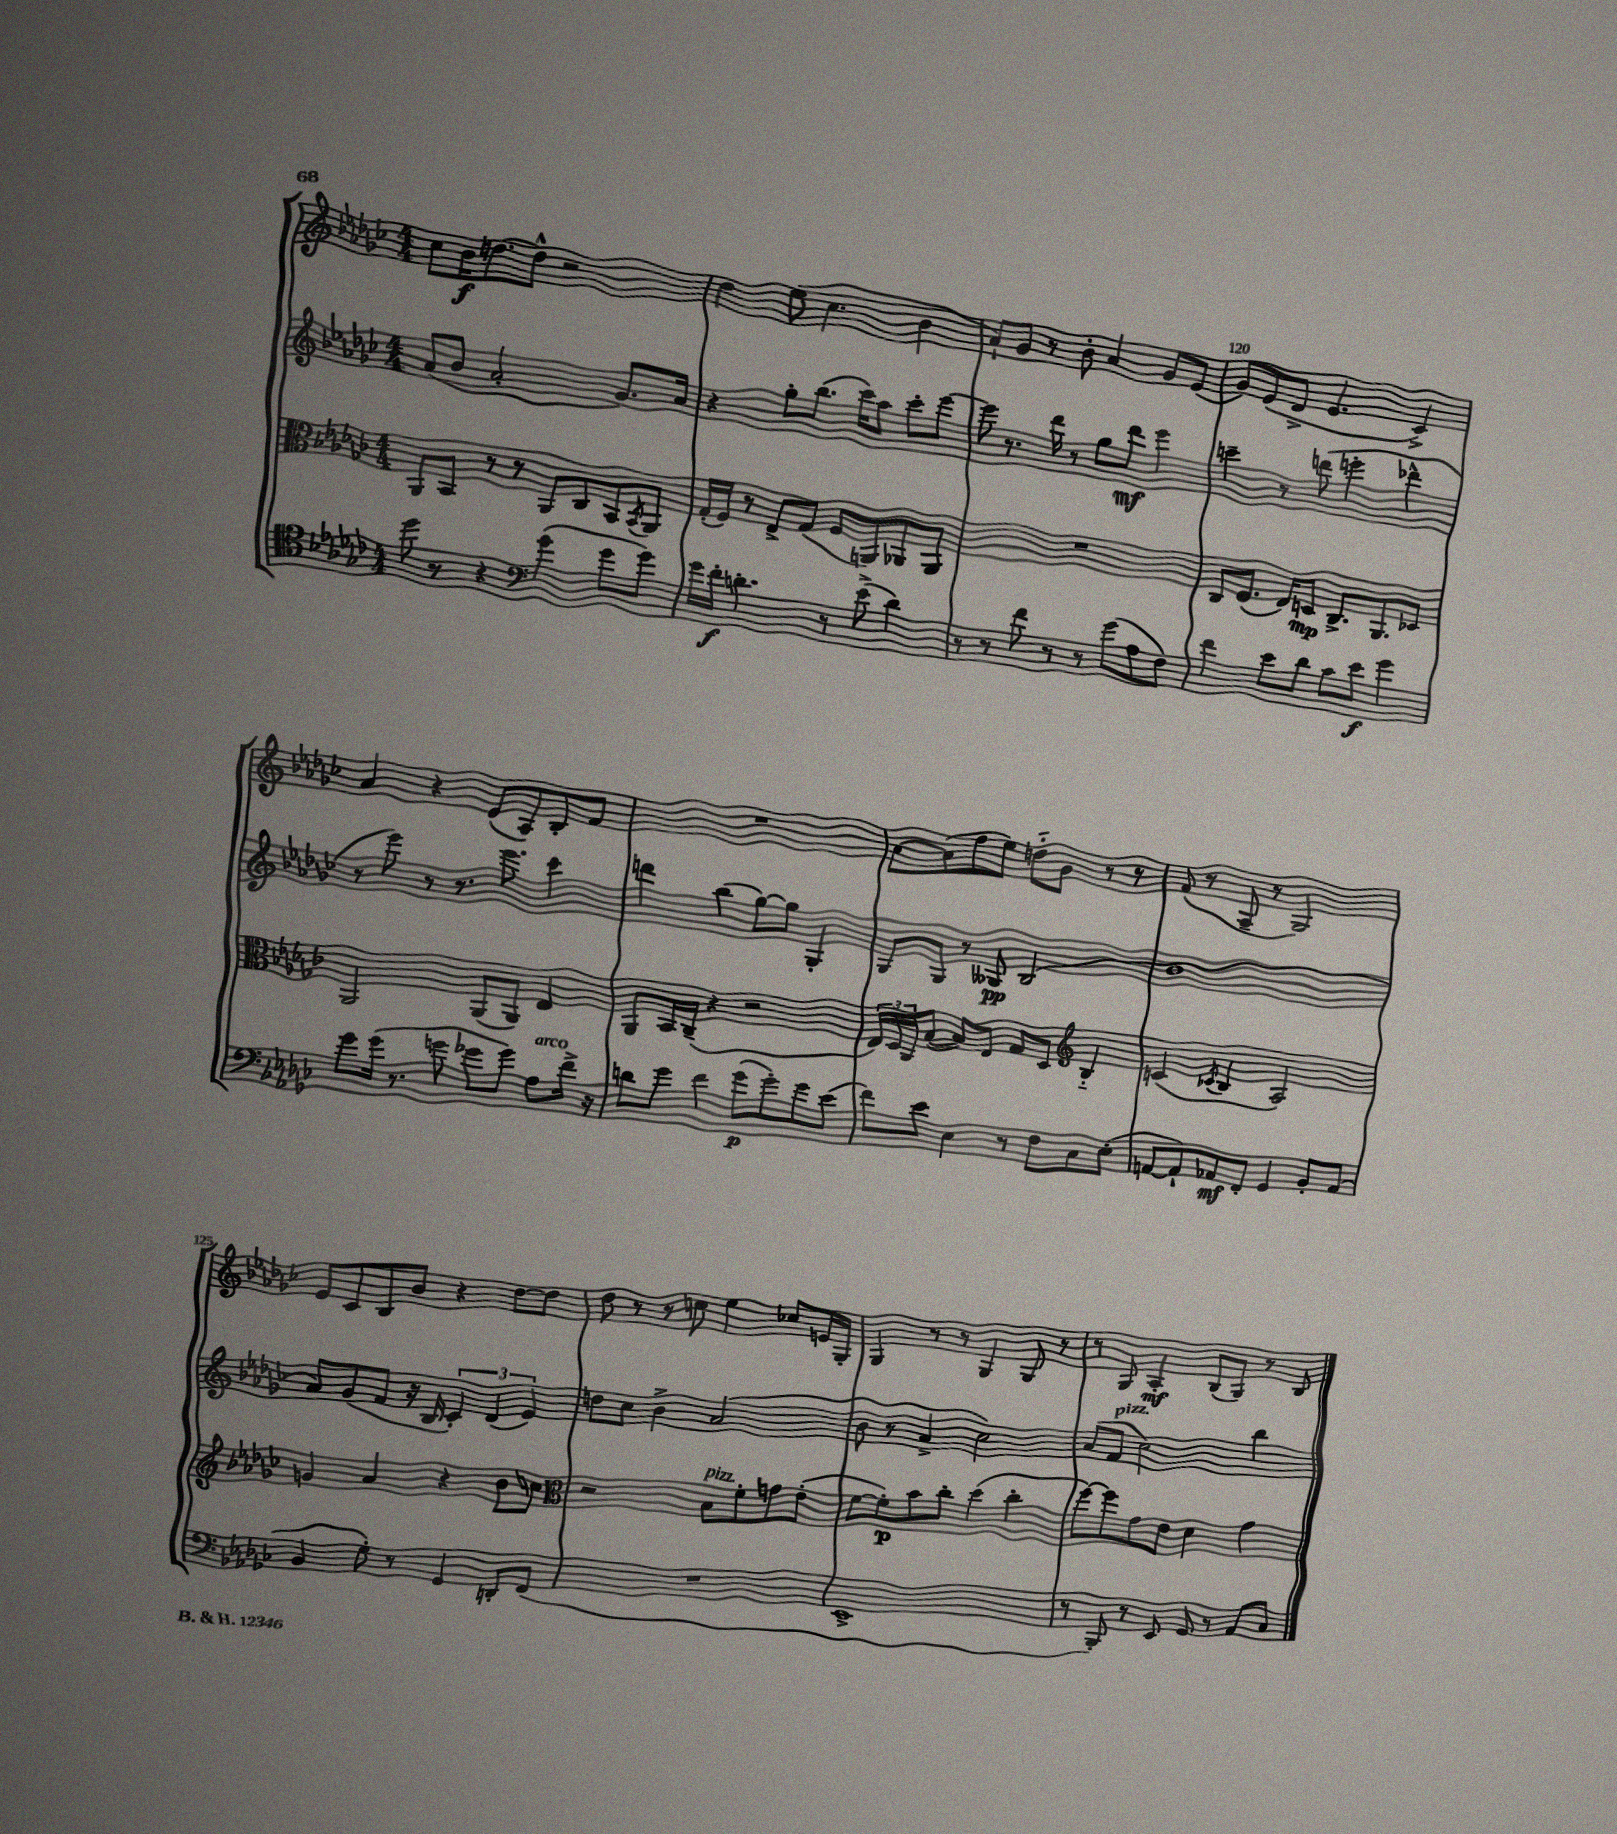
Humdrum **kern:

**kern	**kern	**kern	**kern
*staff4	*staff3	*staff2	*staff1
*clefC4	*clefC3	*clefG2	*clefG2
*k[b-e-a-d-g-c-]	*k[b-e-a-d-g-c-]	*k[b-e-a-d-g-c-]	*k[b-e-a-d-g-c-]
*M4/4	*M4/4	*M4/4	*M4/4
8dd-	8AA-	(8a-	8cc-
8r	8BB-	8b-	16b-
.	.	.	[8.dd
4r	8r	2a-'	.
.	8r	.	8dd^^]
*clefF4	*	*	*
(4g-	8AA-	.	2r
.	8C-	.	.
8g-	8BB-	8.g-)	.
.	8qBB-	.	.
8g-)	8AA-	.	.
.	.	16a-	.
=	=	=	=
16g-	(16G-'	4r	4dd-
16f'	16F)	.	.
4.d'	8r	.	.
.	8E-^	8gg-'	(8ee-
.	(8G-	(8.bb-	4.cc-
8r	8F	.	.
.	.	16ccc-)	.
(8e-^	8AA)	8aa-	.
4d)	8AA-	8ccc-'	4b-
.	8AA-	[8eee-	.
=	=	=	=
8r	1r	8eee-]	8a-`)
8r	.	8.r	8g-
8f	.	.	8r
.	.	16ddd-	.
8r	.	8r	8b-'
8r	.	8gg-	4a-
(8g-	.	8ddd-	.
8A-	.	4eee-	8g-
8F)	.	.	(8e-
=	=	=	=
4f	8C-	4ccc~	8g-)
.	(8.F	.	(8e-
8e-	.	8r	8d-^
.	16E-)	.	.
8d-	8D	(8ddd	4.e-
8c-	8.C-^	4eee'	.
8e-	.	.	.
.	8.AA-	.	.
4g-	.	4ddd-^^	4c-^)
.	8D-	.	.
=	=	=	=
8g-	2AA-	8r	4a-
(16g-	.	8eee-)	.
8.r	.	.	.
.	.	8r	4r
8g	.	8.r	.
8g-	(8AA-	.	(8e-
.	.	8.eee-	.
8g-)	8AA-)	.	8A-)
8A-	4E-	4ccc-	8B-'
16f^	.	.	8f
16r	.	.	.
=	=	=	=
8d	8AA-	4ddd	1r
8g-	16BB-	.	.
.	(16C-~	.	.
4f	4r	(4bb-	.
(8g-	2r	[8gg-)	.
8g-')	.	8gg-]	.
8g-	.	4G-'	.
(8e-	.	.	.
=	=	=	=
8f)	24E-)	8G-	[8a-
.	24D-	.	.
.	24AA-	.	.
8e-	([8B-	8G-	(8a-]
4E-	8B-])	8r	8ff
.	8E-	8G--	8ee-)
8r	8G-	(2B-	8dd'~
8F	8D-	.	8g-
*	*clefG2	*	*
8C-	4B-'~	.	8r
(8E-'	.	.	8r
=	=	=	=
[8AA	(4c	1b-	(8f
8AA`])	.	.	8r
.	8qc-	.	.
8AA-	4B-	.	8A-~
8FF'	.	.	8r
4GG-	2A-)	.	2G-)
8BB-'	.	.	.
(8AA-	.	.	.
=	=	=	=
4BB-	4g	8a-)	8e-
.	.	(8g-	8c-
8G-')	4a-	8f	8B-
8r	.	16r	8b-
.	.	16B-	.
4GG-	4r	6c-')	4r
.	.	(6d-	.
8DD'	8b-	.	[8dd-
.	.	6e-)	.
(8FF	8cc	.	8dd-]
=	=	=	=
*	*clefC3	*	*
1r	2r	8dd	8dd-
.	.	8cc-	8r
.	.	4b-^	8r
.	.	.	8cc
.	8B-	(2a-	4ee-
.	8f'	.	.
.	8g	.	8cc-
.	(8e-'	.	16e
.	.	.	16G-'
=	=	=	=
1EE-^	[8f	8b-	4G-
.	8f'])	8r	.
.	8b-	4a-^	8r
.	8cc-'	.	8r
.	(4dd-	2cc-)	4G-
.	4cc-'	.	8G-
.	.	.	8r
=	=	=	=
8r	[8ff)	(8a-	8r
8BBB-')	8ff]	8f	8G-
8r	8g-	2cc-)	4A-'
8EE-	8e-	.	.
8GG-	4d-	.	(8B-
8r	.	.	8G-)
8AA-	4g-	4bb-	8r
8C-	.	.	8B-
==	==	==	==
*-	*-	*-	*-
